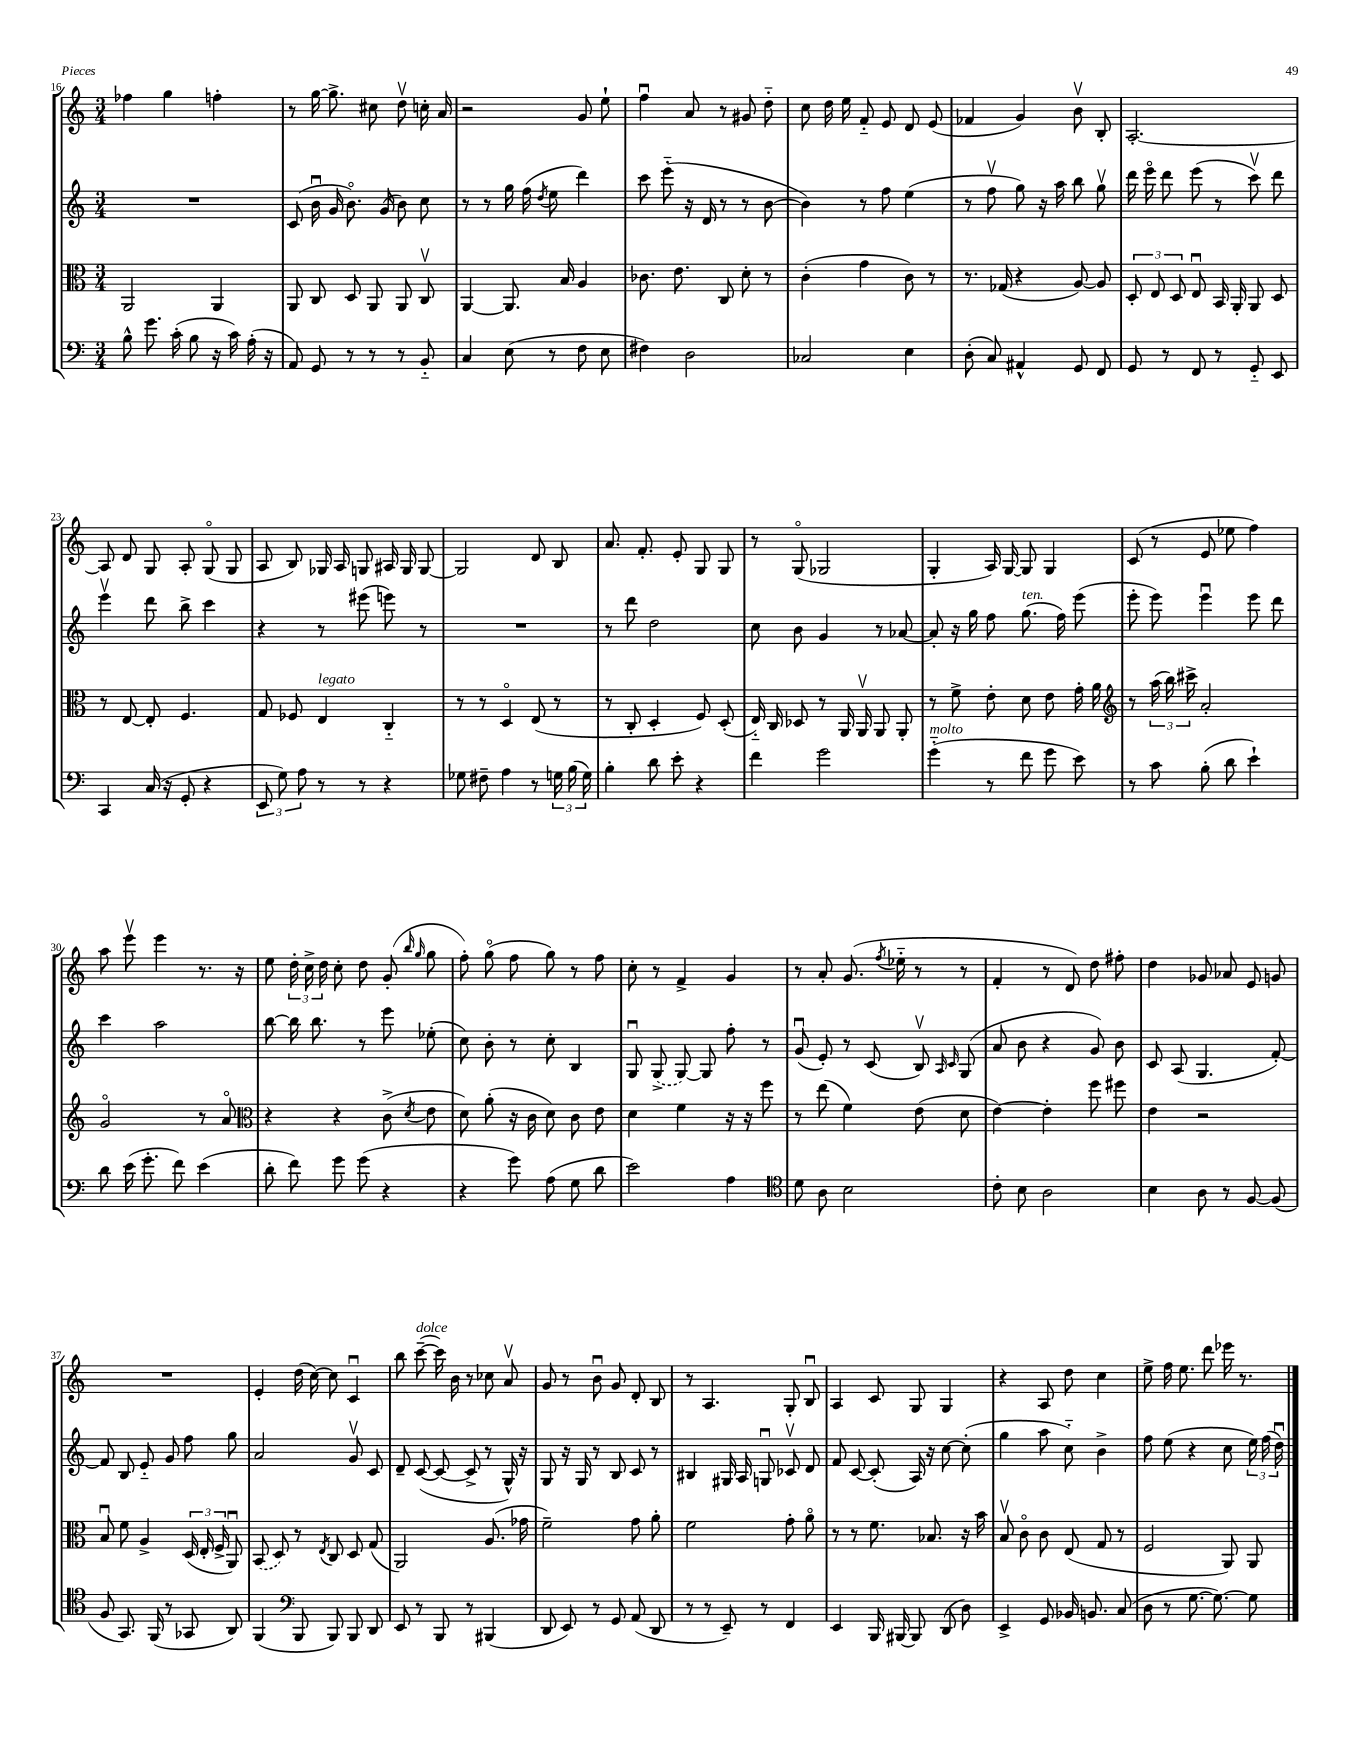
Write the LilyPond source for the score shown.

<<
\new StaffGroup <<
\new Staff = "s0" {
    \clef treble \key c \major \numericTimeSignature \time 3/4
    \autoBeamOff fes''4 g''4 f''4-. |
    r8 g''16~ g''8.-> cis''8 d''8\upbow c''16-. a'16 |
    r2 g'8 e''8-! |
    f''4\downbow a'8 r8 gis'8 d''8-_ |
    c''8 d''16 e''16 f'8-_ e'8 d'8 e'8( |
    fes'4 g'4) b'8\upbow b8-. |
    a2.~-. |
    a8 d'8 g8 a8-. g8\flageolet( g8 |
    a8 b8) ges16 a16 g8 ais16 g16 g8~ |
    g2 d'8 b8 |
    a'8. f'8.-. e'8-. g8 g8 |
    r8 g8\flageolet( ges2 |
    g4-. a16) g16~ g8 g4 |
    c'8( r8 e'8 ees''8 f''4) |
    a''8 e'''8\upbow e'''4 r8. r16 |
    e''8 \tuplet 3/2 { d''16-. c''16-> d''16 } c''8-. d''8 g'8-.( \grace { b''16 g''16 } g''8 |
    f''8-.) g''8\flageolet( f''8 g''8) r8 f''8 |
    c''8-. r8 f'4-> g'4 |
    r8 a'8-. g'8.( \acciaccatura { f''8 } ees''16-_ r8 r8 |
    f'4-. r8 d'8) d''8 fis''8-. |
    d''4 ges'8 aes'8 e'8 g'8 |
    R2. |
    e'4-. d''16( c''16~) c''8 c'4\downbow |
    b''8 c'''8~--^\markup { \italic "dolce" }( c'''16) b'16 r8 ces''8 a'8\upbow |
    g'8 r8 b'8\downbow g'8 d'8-. b8 |
    r8 a4. g8-. b8\downbow |
    a4 c'8 g8 g4 |
    r4 a8 d''8 c''4 |
    e''8-> f''16 e''8. d'''8 ees'''16 r8. \bar "|." |
}
\new Staff = "s1" {
    \clef treble \key c \major \numericTimeSignature \time 3/4
    \autoBeamOff R2. |
    c'8( b'16\downbow g'16 b'8.\flageolet) g'16( b'8) c''8 |
    r8 r8 g''16 f''16( \acciaccatura { d''8 } e''8 d'''4) |
    c'''8 e'''8-_( r16 d'16 r8 r8 b'8~ |
    b'4) r8 f''8 e''4( |
    r8 f''8\upbow g''8) r16 a''16 b''8 g''8\upbow |
    d'''16 e'''16\flageolet d'''8 e'''8( r8 c'''8\upbow) d'''8 |
    e'''4\upbow d'''8 b''8-> c'''4 |
    r4 r8 eis'''8( e'''8) r8 |
    R2. |
    r8 d'''8 d''2 |
    c''8 b'8 g'4 r8 aes'8~ |
    aes'8-. r16 g''16 f''8 g''8.^\markup { \italic "ten." }( f''16) e'''8( |
    e'''8-. e'''8) e'''4\downbow e'''8 d'''8 |
    c'''4 a''2 |
    b''8~ b''16 b''8. r8 e'''8 ees''8-.( |
    c''8) b'8-. r8 c''8-. b4 |
    g8\downbow \once \slurDashed g8->( g8~) g8 f''8-. r8 |
    g'8\downbow( e'8-.) r8 c'8( b8\upbow) \grace { a16 c'16 } g8( |
    a'8 b'8 r4 g'8) b'8 |
    c'8 a8( g4. f'8~-.) |
    f'8 b8 e'8-_ g'8 f''8 g''8 |
    a'2 g'8\upbow c'8 |
    d'8-- c'8~( c'8~ c'8-> r8 g16-^) r16 |
    g8 r16 g16 r8 b8 c'8 r8 |
    bis4 gis16 a16 g8\downbow ces'8\upbow d'8 |
    f'8 c'8~ c'8-.( a16) r16 c''8~ c''8-.( |
    g''4 a''8 c''8-_) b'4-> |
    f''8 e''8( r4 c''8 \tuplet 3/2 { e''16) f''16( d''16\downbow) } \bar "|." |
}
\new Staff = "s2" {
    \clef alto \key c \major \numericTimeSignature \time 3/4
    \autoBeamOff a,2 a,4 |
    a,8 c8 d8 a,8 a,8 c8\upbow |
    a,4~ a,8. b16 a4 |
    ces'8. e'8. c8 d'8-. r8 |
    c'4-.( g'4 c'8) r8 |
    r8. ges16( r4 a8~) a8 |
    \tuplet 3/2 { d8-. e8 d8 } e8\downbow b,16 a,16-. a,8 d8 |
    r8 e8~ e8-. f4. |
    g8 fes8 e4^\markup { \italic "legato" } c4-_ |
    r8 r8 d4\flageolet e8( r8 |
    r8 c8-. d4-. f8) d8-.( |
    e16-_) c16 des8 r8 a,16 a,16\upbow a,8 a,8-. |
    r8 f'8-> e'8-. d'8 e'8 g'16-. a'16 |
    \clef treble r8 \tuplet 3/2 { a''16( b''16) cis'''16-> } a'2-. |
    g'2\flageolet r8 a'8\flageolet |
    \clef alto r4 r4 c'8->( \acciaccatura { d'8 } e'8 |
    d'8) a'8-.( r16 c'16 d'8) c'8 e'8 |
    d'4 f'4 r16 r16 f''8 |
    r8 e''8( f'4) e'8( d'8 |
    e'4~) e'4-. f''8 fis''8 |
    e'4 r2 |
    b8\downbow f'8 a4-> \tuplet 3/2 { d16( e16-. f16-> } a,8\downbow) |
    \once \slurDashed b,8( d8) r8 \acciaccatura { e8 } c8 d8 g8( |
    a,2) a8.( ges'16 |
    f'2--) g'8 a'8-. |
    f'2 g'8-. a'8\flageolet |
    r8 r8 f'8. bes8. r16 b'16 |
    b8\upbow c'8\flageolet c'8 e8( g8 r8 |
    f2 a,8) a,8 \bar "|." |
}
\new Staff = "s3" {
    \clef bass \key c \major \numericTimeSignature \time 3/4
    \autoBeamOff b8-^ g'8. c'16-.( b8 r16 c'16) a16-.( r16 |
    a,8) g,8 r8 r8 r8 b,8-_ |
    c4 e8( r8 f8 e8 |
    fis4) d2 |
    ces2 e4 |
    d8-.( c8) ais,4-^ g,8 f,8 |
    g,8 r8 f,8 r8 g,8-_ e,8 |
    c,4 c16( r16 g,8-. r4 |
    \tuplet 3/2 { e,8 g8) a8 } r8 r8 r4 |
    ges8 fis8-- a4 r8 \tuplet 3/2 { g16 b16( g16) } |
    b4-. d'8 e'8-. r4 |
    f'4 g'2 |
    g'4-_^\markup { \italic "molto" }( r8 f'8 g'8 e'8) |
    r8 c'8 b8-.( d'8 e'4-!) |
    d'8 e'16( g'8.-. f'8) e'4( |
    d'8-. f'8) g'8 g'8( r4 |
    r4 g'8) a8( g8 d'8 |
    e'2) a4 |
    \clef tenor d'8 a8 b2 |
    c'8-. b8 a2 |
    b4 a8 r8 f8~ f8( |
    f8 g,8.) f,16( r8 ges,8 a,8) |
    f,4( \clef bass b,,8 b,,8) b,,8 d,8 |
    e,8 r8 b,,8 r8 bis,,4( |
    d,8 e,8) r8 g,8 a,8( d,8 |
    r8 r8 e,8--) r8 f,4 |
    e,4 b,,16 bis,,16~ bis,,8 d,8( d8) |
    e,4-> g,8 bes,16 b,8. c8( |
    d8 r8 g8.~ g8.~) g8 \bar "|." |
}
>>
>>
\layout { \context { \Score currentBarNumber = #16 } }
